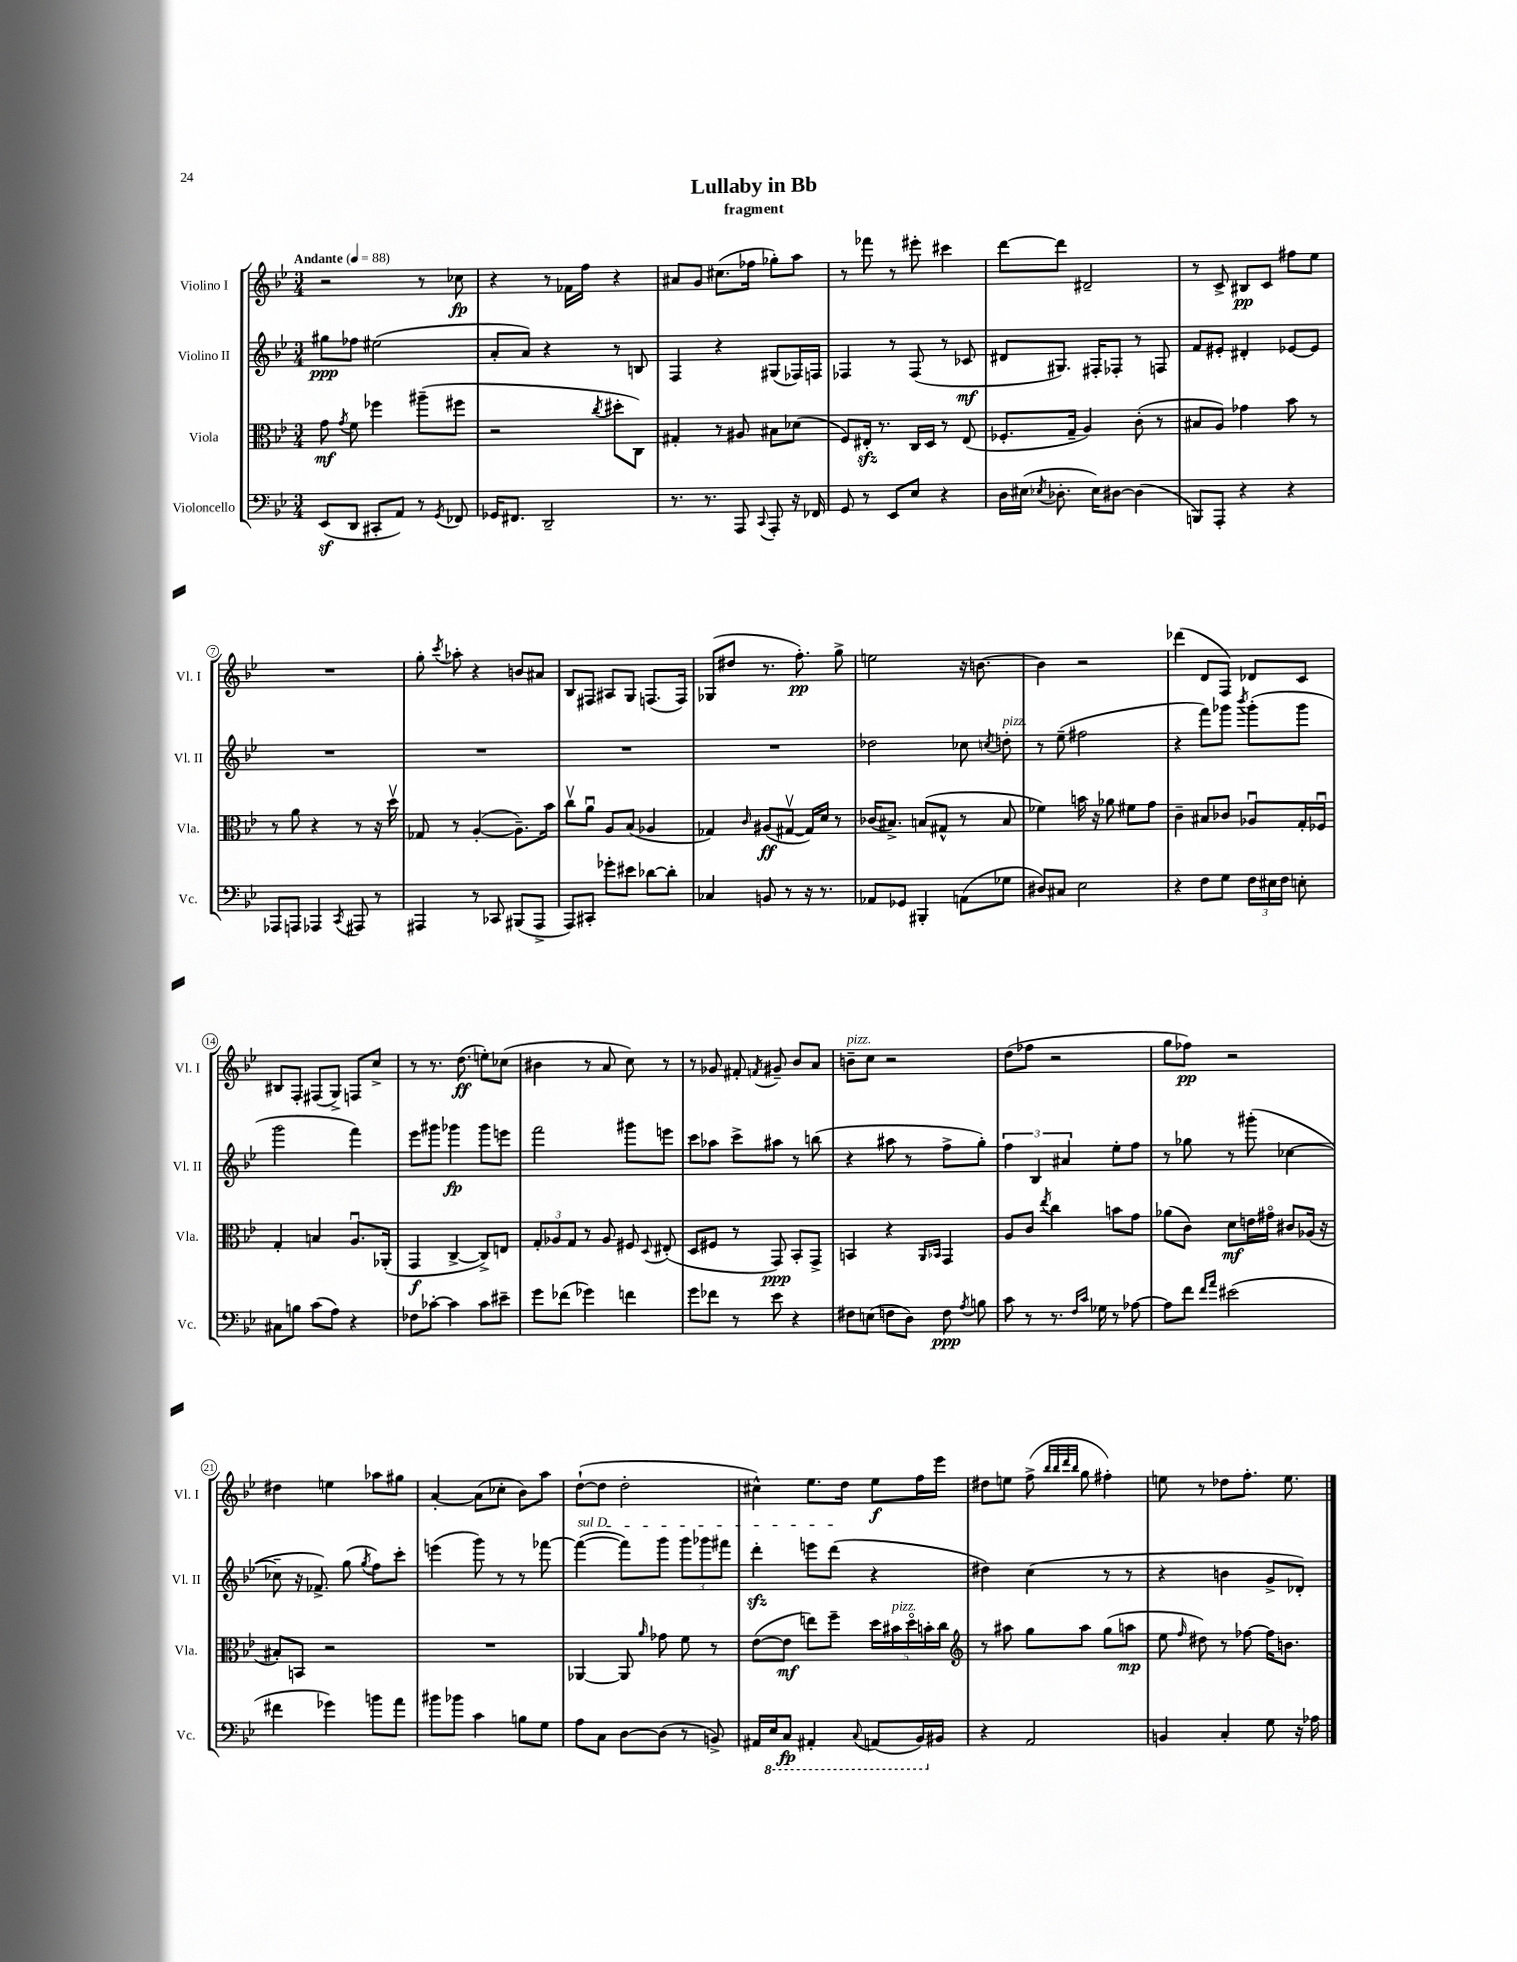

**kern	**kern	**kern	**kern
*staff4	*staff3	*staff2	*staff1
*clefF4	*clefC3	*clefG2	*clefG2
*k[b-e-]	*k[b-e-]	*k[b-e-]	*k[b-e-]
*M3/4	*M3/4	*M3/4	*M3/4
*MM88	*MM88	*MM88	*MM88
(8EE-	8g	8gg#	2r
.	8qg	.	.
8DD	8f	8ff-	.
8CC#'	4ff-	(2ee#	.
8AA)	.	.	.
8r	(8aa#~	.	8r
8qGG	.	.	.
8FF-	8ff#	.	8cc-
=	=	=	=
16GG-	2r	8a'	4r
8.FF#	.	.	.
.	.	8a)	.
2DD~	.	4r	8r
.	.	.	16f-
.	.	.	16ff
.	8qcc	.	.
.	8dd#'	8r	4r
.	8C)	8B	.
=	=	=	=
8.r	4G#'	4F	8a#
.	.	.	8g
8.r	.	.	.
.	8r	4r	(8.cc#
8AAA	8A#	.	.
.	.	.	16ff-
8qqCC	.	.	.
8AAA'	8B#	(8G#	8gg-')
16r	(8d-	16F-)	8aa
16FF-	.	16F	.
=	=	=	=
8GG	8F)	4F-	8r
8r	16E#'	.	8fff-
.	8.r	.	.
8EE-	.	8r	8r
8E-	16C	(8F-	8eee#'
.	16D	.	.
4r	8r	8r	4ccc#
.	(8E#	8c-	.
=	=	=	=
16D	8.F-'	8d#	[8ddd
(16E#	.	.	.
8qE-	.	.	.
8.D-'	.	8.G#)	8ddd]
.	16G~	.	.
.	4A)	.	2d#~
16E-)	.	16F#'	.
[8D#	.	8F-'	.
(4D#]	(8c'	8r	.
.	8r	8F	.
=	=	=	=
8BBB)	8B#	8f	8r
8AAA'	8A)	8e#'	8c^
4r	4g-	4d#'	8B#
.	.	.	8c
4r	8b-	[8e-	8ff#
.	8r	8e-]	8ee-
=	=	=	=
8AAA-	8r	2.r	2.r
8AAA	8a	.	.
4AAA-	4r	.	.
8qCC	.	.	.
8AAA#	8r	.	.
8r	16r	.	.
.	16ddv	.	.
=	=	=	=
4AAA#	8G-	2.r	8gg'
.	.	.	8qccc
.	8r	.	8aa-'
8r	([4A'	.	4r
8CC-	.	.	.
(8BBB#	8.A~])	.	8b
8AAA#^	.	.	8a#
.	16b-	.	.
=	=	=	=
8AAA)	8ccv	2.r	8B-
8CC#'	8au	.	8F#
8g-'	8A	.	8A#
8e#	(8B-	.	8G
[8d-	4A-	.	(8.F
8d-']	.	.	.
.	.	.	16F)
=	=	=	=
4C-	4G-)	2.r	(8G-
.	.	.	8dd#
.	16qqc	.	.
8BB	(8A#	.	8.r
8r	[8G#v	.	.
.	.	.	8.ff')
16r	16G#])	.	.
8.r	16d	.	.
.	8r	.	8gg^
=	=	=	=
8AA-	(16c-	2dd-	2ee
.	8.B#^)	.	.
8GG-	.	.	.
4BBB#'	(8B	.	.
.	8G#^^	.	.
(8AA	8r	8cc-	16r
.	.	.	[8.b
.	.	8qcc	.
8G-	8B	8dd'	.
=	=	=	=
8D#)	4f-)	8r	4b]
8C#	.	(8ee-~	.
2E-	16b	2ff#	2r
.	16r	.	.
.	8a-	.	.
.	8f#	.	.
.	8g	.	.
=	=	=	=
4r	4c~	4r	(4ddd-
8F	8B#	8fff)	8d
8G	8c-	8ggg-	8F)
.	.	8qbbb-	.
24F	8A-u	(8ggg-'	8d-
24E#	.	.	.
24F	.	.	.
8E'	16G'	8ggg-	8c
.	16F-u	.	.
=	=	=	=
8C#	4G'	2ggg	8B#
8B	.	.	8F'
(8c	4B	.	(8F#
8A)	.	.	8G^)
4r	8.Au	4fff)	8F
.	.	.	8cc^
.	(16AA-'	.	.
=	=	=	=
8F-	4GG	8eee-	8r
[8c-'	.	8ggg#	8.r
4c-]	[4C^	4ggg-	.
.	.	.	(8.dd
8c-	8C^])	8ggg-	8ee')
8e#~	8E	8eee	(8cc-
=	=	=	=
8g	12G'	2fff	4b#
.	12A-	.	.
(8f-	.	.	.
.	12G	.	.
4g-)	8r	.	8r
.	8A-	.	8a
4f	8F#	8ggg#	8cc)
.	8qqD	.	.
.	(8E#'	8eee	8r
=	=	=	=
8g	8D	8ccc	8r
8f-	8F#	8aa-	8g-
8r	8r	8ccc^	8f#'
.	.	.	8qf
8e-	8GG)	8aa#	8g#~
4r	8BB-'	8r	8b-
.	8GG^	(8bb	8a
=	=	=	=
8F#	4BB	4r	8b~
(8E	.	.	8cc
8F	4r	8aa#	2r
8D)	.	8r	.
.	16qqAA	.	.
.	16qqBB-	.	.
8F	4GG	8ff^	.
8qA	.	.	.
8B	.	8gg')	.
=	=	=	=
8c	8A	6ff	(8dd
8r	8c	.	8ff-
.	.	6B-	.
.	8qee-	.	.
8.r	4cc	.	2r
.	.	6a#	.
16qqF	.	.	.
16qqc	.	.	.
16G-	.	.	.
8r	8b	8ee-'	.
[8A-	8g	8ff	.
=	=	=	=
8A-]	(8a-	8r	8gg
8f	8c)	8gg-	8ff-)
16qqf	.	.	.
16qqa	.	.	.
(2e#	8d	8r	2r
.	16e	(8ggg#'	.
.	16g#o	.	.
.	8c#	[4cc-	.
.	(16A-	.	.
.	16r	.	.
=	=	=	=
4f#	8B#')	8cc-~]	4dd#
.	8BB	16r	.
.	.	8.f-^)	.
4g-)	2r	.	4ee
.	.	(8gg	.
.	.	8qgg	.
8b	.	8ff)	8aa-
8a	.	8ccc'	8gg#
=	=	=	=
8b#	2.r	(4eee	[4a'
8b-	.	.	.
4c	.	8ggg)	(8a]
.	.	8r	8cc-'
8B	.	8r	8b-)
8G	.	[8fff-	8aa
=	=	=	=
8A	[4AA-	(4fff-_	([8dd`
8C	.	.	8dd]
[8D	8AA-]	8fff-])	2dd'
.	16qqa	.	.
(8D]	8g-	8ggg	.
8r	8f	12ggg	.
.	.	12ggg-	.
8BB^)	8r	.	.
.	.	12fff#	.
=	=	=	=
16AA#	([8e-	4ddd'	4cc#^^)
16EE-	.	.	.
8CC	8e-]	.	.
4AAA#'	8ee)	8eee	8.ee-
.	8ff~	(8ddd	.
.	.	.	16dd
8qqCC	.	.	.
(8AAA	20dd	4r	8ee-
.	20b#	.	.
.	20ddo	.	.
16BBB-)	.	.	16ff
.	20b'	.	.
16BB#	.	.	16eee-
.	20cc	.	.
=	=	=	=
*	*clefG2	*	*
4r	8r	4dd#)	8dd#
.	8aa#	.	8ee
2AA	8gg	(4cc	(8ff^
.	.	.	32qqbb-
.	.	.	32qqbb-
.	.	.	32qqddd
.	.	.	32qqbb-
.	8aa#	.	8gg
.	(8gg	8r	4ff#')
.	8aa	8r	.
=	=	=	=
4BB	8ee-	4r	8ee
.	16qqff	.	.
.	8dd#)	.	8r
4C'	8r	4b	8dd-
.	[8ff-	.	8.ff'
8G	16ff-]	8g^	.
.	8.b	.	8.ee
16r	.	8d-')	.
16A-	.	.	.
==	==	==	==
*-	*-	*-	*-
